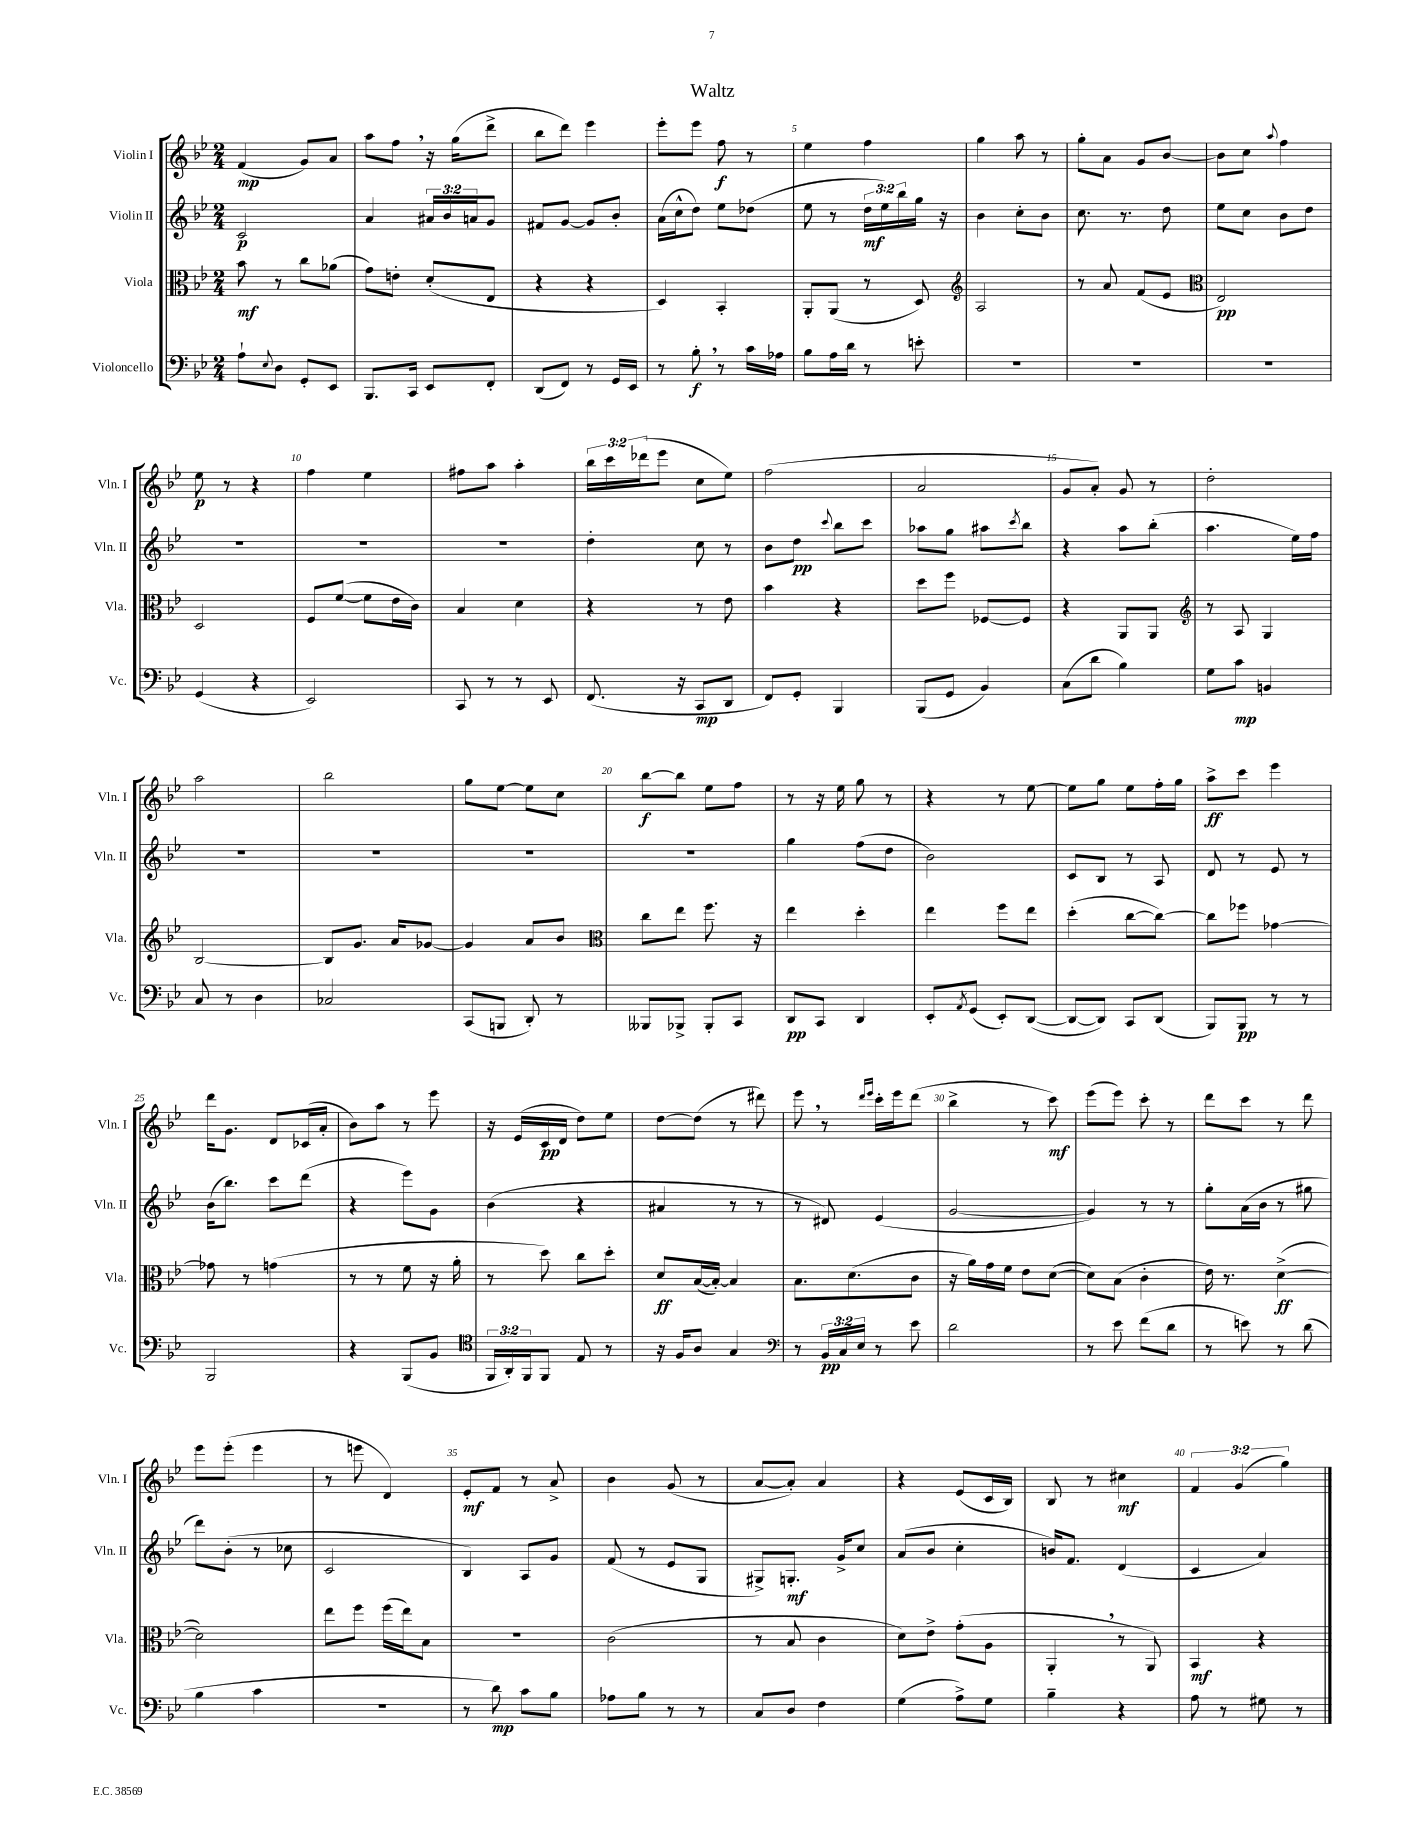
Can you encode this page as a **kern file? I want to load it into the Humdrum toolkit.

**kern	**dynam	**kern	**dynam	**kern	**dynam	**kern	**dynam
*part4	*part4	*part3	*part3	*part2	*part2	*part1	*part1
*staff4	*staff4	*staff3	*staff3	*staff2	*staff2	*staff1	*staff1
*I"Violoncello	*	*I"Viola	*	*I"Violin II	*	*I"Violin I	*
*I'Vc.	*	*I'Vla.	*	*I'Vln. II	*	*I'Vln. I	*
*clefF4	*	*clefC3	*	*clefG2	*	*clefG2	*
*k[b-e-]	*	*k[b-e-]	*	*k[b-e-]	*	*k[b-e-]	*
*M2/4	*	*M2/4	*	*M2/4	*	*M2/4	*
=1	=1	=1	=1	=1	=1	=1	=1
8A`\L	.	8b-\	mf	2c/	p	(4f/	mp
8qqE-/	.	.	.	.	.	.	.
8D\J	.	8r	.	.	.	.	.
8GG'/L	.	8cc\L	.	.	.	8g/L)	.
8EE-/J	.	(8a-X\J	.	.	.	8a/J	.
=2	=2	=2	=2	=2	=2	=2	=2
8.BBB-/L	.	8g\L)	.	4a/	.	8aa\L	.
.	.	8en'\J	.	.	.	8ff,\J	.
16CC/Jk	.	.	.	.	.	.	.
8EE-/L	.	(8d'/L	.	24a#X/LL	.	16r	.
.	.	.	.	24b-/	.	.	.
.	.	.	.	.	.	(16gg\KL	.
.	.	.	.	24an/J	.	.	.
8FF'/J	.	8E-/J	.	8g/J	.	8ddd^\J	.
=3	=3	=3	=3	=3	=3	=3	=3
(8DD/L	.	4r	.	8f#X/L	.	8bb-\L	.
8FF/J)	.	.	.	[8g/J	.	8ddd\J)	.
8r	.	4r	.	8g/L]	.	4eee-\	.
16GG/LL	.	.	.	8b-'/J	.	.	.
16EE-/JJ	.	.	.	.	.	.	.
=4	=4	=4	=4	=4	=4	=4	=4
8r	.	4D/)	.	(16a\LL	.	8eee-'\L	.
.	.	.	.	16cc^^\J	.	.	.
8B-',\	f	.	.	8dd\J)	.	8eee-\J	.
8r	.	4BB-'/	.	8ee-\L	.	8ff\	f
16c\LL	.	.	.	(8dd-X\J	.	8r	.
16A-X\JJ	.	.	.	.	.	.	.
=5	=5	=5	=5	=5	=5	=5	=5
8B-\L	.	8AA'/L	.	8ee-\	.	4ee-\	.
16A\L	.	(8AA/J	.	8r	.	.	.
16d\JJ	.	.	.	.	.	.	.
8r	.	8r	.	24dd\LL	mf	4ff\	.
.	.	.	.	24ee-\)	.	.	.
.	.	.	.	24bb-\	.	.	.
8en'\	.	8D/)	.	16gg\JJ	.	.	.
.	.	.	.	16r	.	.	.
=6	=6	=6	=6	=6	=6	=6	=6
*	*	*clefG2	*	*	*	*	*
2r	.	2A/	.	4b-\	.	4gg\	.
.	.	.	.	8cc'\L	.	8aa\	.
.	.	.	.	8b-\J	.	8r	.
=7	=7	=7	=7	=7	=7	=7	=7
2r	.	8r	.	8.cc\	.	8gg'\L	.
.	.	8a/	.	.	.	8a\J	.
.	.	.	.	8.r	.	.	.
.	.	(8f/L	.	.	.	8g/L	.
.	.	8e-/J	.	8dd\	.	[8b-/J	.
=8	=8	=8	=8	=8	=8	=8	=8
*	*	*clefC3	*	*	*	*	*
2r	.	2E-/)	pp	8ee-\L	.	8b-\L]	.
.	.	.	.	8cc\J	.	8cc\J	.
.	.	.	.	.	.	8qqaa/	.
.	.	.	.	8b-\L	.	4ff\	.
.	.	.	.	8dd\J	.	.	.
!!LO:LB:g=z
=9	=9	=9	=9	=9	=9	=9	=9
(4GG/	.	2D/	.	2r	.	8ee-\	p
.	.	.	.	.	.	8r	.
4r	.	.	.	.	.	4r	.
=10	=10	=10	=10	=10	=10	=10	=10
2EE-/)	.	8F/L	.	2r	.	4ff\	.
.	.	([8f/J	.	.	.	.	.
.	.	8f\L]	.	.	.	4ee-\	.
.	.	16e-\L	.	.	.	.	.
.	.	16c\JJ)	.	.	.	.	.
=11	=11	=11	=11	=11	=11	=11	=11
8CC/	.	4B-/	.	2r	.	8ff#X\L	.
8r	.	.	.	.	.	8aa\J	.
8r	.	4d\	.	.	.	4aa'\	.
8EE-/	.	.	.	.	.	.	.
=12	=12	=12	=12	=12	=12	=12	=12
(8.FF/	.	4r	.	4dd'\	.	24bb-\LL	.
.	.	.	.	.	.	24ccc\	.
.	.	.	.	.	.	(24ddd-X\J	.
.	.	.	.	.	.	8eee-\J	.
16r	.	.	.	.	.	.	.
8CC/L	mp	8r	.	8cc\	.	8cc\L	.
8DD/J	.	8e-\	.	8r	.	8ee-\J)	.
=13	=13	=13	=13	=13	=13	=13	=13
8FF/L)	.	4b-\	.	8b-\L	.	(2ff\	.
8GG'/J	.	.	.	8dd\J	pp	.	.
.	.	.	.	8qqccc/	.	.	.
4BBB-/	.	4r	.	8bb-\L	.	.	.
.	.	.	.	8ccc\J	.	.	.
=14	=14	=14	=14	=14	=14	=14	=14
(8BBB-/L	.	8dd\L	.	8aa-X\L	.	2a/	.
8GG/J	.	8ff\J	.	8gg\J	.	.	.
4BB-/)	.	[8F-X/L	.	8aa#X\L	.	.	.
.	.	.	.	8qccc/	.	.	.
.	.	8F-/J]	.	8bb-\J	.	.	.
=15	=15	=15	=15	=15	=15	=15	=15
(8C\L	.	4r	.	4r	.	8g/L	.
8d\J	.	.	.	.	.	8a'/J)	.
4B-\)	.	8AA/L	.	8aa\L	.	8g/	.
.	.	8AA/J	.	(8bb-'\J	.	8r	.
=16	=16	=16	=16	=16	=16	=16	=16
*	*	*clefG2	*	*	*	*	*
8G\L	.	8r	.	4.aa\	.	2dd'\	.
8c\J	mp	8A/	.	.	.	.	.
4BBn/	.	4G/	.	.	.	.	.
.	.	.	.	16ee-\LL)	.	.	.
.	.	.	.	16ff\JJ	.	.	.
!!LO:LB:g=z
=17	=17	=17	=17	=17	=17	=17	=17
8C/	.	[2B-/	.	2r	.	2aa\	.
8r	.	.	.	.	.	.	.
4D\	.	.	.	.	.	.	.
=18	=18	=18	=18	=18	=18	=18	=18
2C-X/	.	8B-/L]	.	2r	.	2bb-\	.
.	.	8.g/J	.	.	.	.	.
.	.	16a/KL	.	.	.	.	.
.	.	[8g-X/J	.	.	.	.	.
=19	=19	=19	=19	=19	=19	=19	=19
(8CC/L	.	4g-/]	.	2r	.	8gg\L	.
8BBBn/J	.	.	.	.	.	[8ee-\J	.
8DD'/)	.	8a/L	.	.	.	8ee-\L]	.
8r	.	8b-/J	.	.	.	8cc\J	.
=20	=20	=20	=20	=20	=20	=20	=20
*	*	*clefC3	*	*	*	*	*
8BBB--X/L	.	8cc\L	.	2r	.	[8bb-\L	f
8BBB-X^/J	.	8ee-\J	.	.	.	8bb-\J]	.
8BBB-'/L	.	8.ff\	.	.	.	8ee-\L	.
8CC/J	.	.	.	.	.	8ff\J	.
.	.	16r	.	.	.	.	.
=21	=21	=21	=21	=21	=21	=21	=21
8DD/L	pp	4ee-\	.	4gg\	.	8r	.
8CC/J	.	.	.	.	.	16r	.
.	.	.	.	.	.	16ee-\	.
4DD/	.	4dd'\	.	(8ff\L	.	8gg\	.
.	.	.	.	8dd\J	.	8r	.
=22	=22	=22	=22	=22	=22	=22	=22
8EE-'/L	.	4ee-\	.	2b-\)	.	4r	.
8qAA/	.	.	.	.	.	.	.
(8GG/J	.	.	.	.	.	.	.
8EE-'/L)	.	8ff\L	.	.	.	8r	.
([8DD/J	.	8ee-\J	.	.	.	[8ee-\	.
=23	=23	=23	=23	=23	=23	=23	=23
8DD/L_	.	(4dd'\	.	8c/L	.	8ee-\L]	.
8DD/J])	.	.	.	8B-/J	.	8gg\J	.
8CC/L	.	[8cc\L	.	8r	.	8ee-\L	.
(8DD/J	.	8cc\J_)	.	8A/	.	16ff'\L	.
.	.	.	.	.	.	16gg\JJ	.
=24	=24	=24	=24	=24	=24	=24	=24
8BBB-/L)	.	8cc\L]	.	8d/	.	8aa^\L	ff
8BBB-/J	pp	8ff-X\J	.	8r	.	8ccc\J	.
8r	.	[4g-X\	.	8e-/	.	4eee-\	.
8r	.	.	.	8r	.	.	.
!!LO:LB:g=z
=25	=25	=25	=25	=25	=25	=25	=25
2BBB-/	.	8g-X\]	.	(16b-\KL	.	16ddd\KL	.
.	.	.	.	8.bb-\J)	.	8.g\J	.
.	.	8r	.	.	.	.	.
.	.	(4gn\	.	8ccc\L	.	8d/L	.
.	.	.	.	(8ddd\J	.	(16c-X/L	.
.	.	.	.	.	.	16a'/JJ	.
=26	=26	=26	=26	=26	=26	=26	=26
4r	.	8r	.	4r	.	8b-\L)	.
.	.	8r	.	.	.	8aa\J	.
(8BBB-/L	.	8f\	.	8eee-\L)	.	8r	.
8BB-/J	.	16r	.	8g\J	.	8eee-\	.
.	.	16a'\	.	.	.	.	.
=27	=27	=27	=27	=27	=27	=27	=27
*clefC4	*	*	*	*	*	*	*
24FF/LL	.	8r	.	(4b-\	.	16r	.
24AA'/)	.	.	.	.	.	.	.
.	.	.	.	.	.	(16e-/LL	.
24FF/J	.	.	.	.	.	.	.
8FF/J	.	8dd\)	.	.	.	16c/	pp
.	.	.	.	.	.	16d/JJ	.
8E-/	.	8cc\L	.	4r	.	8dd\L)	.
8r	.	8dd'\J	.	.	.	8ee-\J	.
=28	=28	=28	=28	=28	=28	=28	=28
16r	.	8d/L	ff	4a#X/	.	[8dd\L	.
16F/KL	.	.	.	.	.	.	.
8A/J	.	([16B-/L	.	.	.	(8dd\J]	.
.	.	16B-'/JJ_)	.	.	.	.	.
4G/	.	4B-/]	.	8r	.	8r	.
.	.	.	.	8r	.	8ddd#X\)	.
=29	=29	=29	=29	=29	=29	=29	=29
*clefF4	*	*	*	*	*	*	*
8r	.	8.B-\L	.	8r	.	8eee-,\	.
24BB-/LL	pp	.	.	8d#X/)	.	8r	.
24C/	.	.	.	.	.	.	.
.	.	(8.d\	.	.	.	.	.
24E-/JJ	.	.	.	.	.	.	.
.	.	.	.	.	.	16qqddd/LL	.
.	.	.	.	.	.	16qqeee-/JJ	.
8r	.	.	.	(4e-/	.	16ccc'\LL	.
.	.	.	.	.	.	16eee-\J	.
8e-\	.	8c\J	.	.	.	(8ddd\J	.
=30	=30	=30	=30	=30	=30	=30	=30
2d\	.	16r	.	[2g/	.	4bb-^\	.
.	.	16a\LL)	.	.	.	.	.
.	.	16g\	.	.	.	.	.
.	.	16f\JJ	.	.	.	.	.
.	.	8e-\L	.	.	.	8r	.
.	.	([8d\J	.	.	.	8ccc\)	mf
=31	=31	=31	=31	=31	=31	=31	=31
8r	.	8d\L])	.	4g/])	.	(8eee-\L	.
8e-\	.	(8B-\J	.	.	.	8eee-\J)	.
(8f\L	.	4c'\	.	8r	.	8ccc'\	.
8d\J	.	.	.	8r	.	8r	.
=32	=32	=32	=32	=32	=32	=32	=32
8r	.	16e-\)	.	8gg'\L	.	8ddd\L	.
.	.	8.r	.	.	.	.	.
8en\)	.	.	.	(16a\L	.	8ccc\J	.
.	.	.	.	16b-\JJ	.	.	.
8r	.	([4d^\	ff	8r	.	8r	.
(8d\	.	.	.	8gg#X\	.	8ddd\	.
!!LO:LB:g=z
=33	=33	=33	=33	=33	=33	=33	=33
4B-\	.	2d\])	.	8ddd\L)	.	8eee-\L	.
.	.	.	.	(8b-'\J	.	(8eee-'\J	.
4c\	.	.	.	8r	.	4eee-\	.
.	.	.	.	8cc-X\	.	.	.
=34	=34	=34	=34	=34	=34	=34	=34
2r	.	8ee-\L	.	2c/	.	8r	.
.	.	8ff\J	.	.	.	8eeen\	.
.	.	(16ff\LL	.	.	.	4d/)	.
.	.	16ee-\J)	.	.	.	.	.
.	.	8B-\J	.	.	.	.	.
=35	=35	=35	=35	=35	=35	=35	=35
8r	.	2r	.	4B-/)	.	8e-'/L	mf
8d\)	mp	.	.	.	.	8f/J	.
8c\L	.	.	.	8A/L	.	8r	.
8B-\J	.	.	.	8g/J	.	8a^/	.
=36	=36	=36	=36	=36	=36	=36	=36
8A-X\L	.	(2c\	.	(8f/	.	4b-\	.
8B-\J	.	.	.	8r	.	.	.
8r	.	.	.	8e-/L	.	(8g/	.
8r	.	.	.	8G/J	.	8r	.
=37	=37	=37	=37	=37	=37	=37	=37
8C/L	.	8r	.	8G#X^/L)	.	[8a/L	.
8D/J	.	8B-/	.	8.Gn'/J	mf	8a'/J])	.
4F\	.	4c\	.	.	.	4a/	.
.	.	.	.	16g^/KL	.	.	.
.	.	.	.	8cc/J	.	.	.
=38	=38	=38	=38	=38	=38	=38	=38
(4G\	.	8d\L)	.	(8a/L	.	4r	.
.	.	8e-^\J	.	8b-/J	.	.	.
8A^\L)	.	(8g'\L	.	4cc'\	.	(8e-/L	.
8G\J	.	8A\J	.	.	.	16c/L	.
.	.	.	.	.	.	16B-/JJ)	.
=39	=39	=39	=39	=39	=39	=39	=39
4B-~\	.	4AA',/	.	16bn/KL)	.	8B-/	.
.	.	.	.	8.f/J	.	.	.
.	.	.	.	.	.	8r	.
4r	.	8r	.	(4d/	.	4cc#X\	mf
.	.	8AA/)	.	.	.	.	.
=40	=40	=40	=40	=40	=40	=40	=40
8A\	.	4BB-/	mf	4c/	.	6f/	.
8r	.	.	.	.	.	.	.
.	.	.	.	.	.	(6g/	.
8G#X\	.	4r	.	4a/)	.	.	.
.	.	.	.	.	.	6gg\)	.
8r	.	.	.	.	.	.	.
==	==	==	==	==	==	==	==
*-	*-	*-	*-	*-	*-	*-	*-
